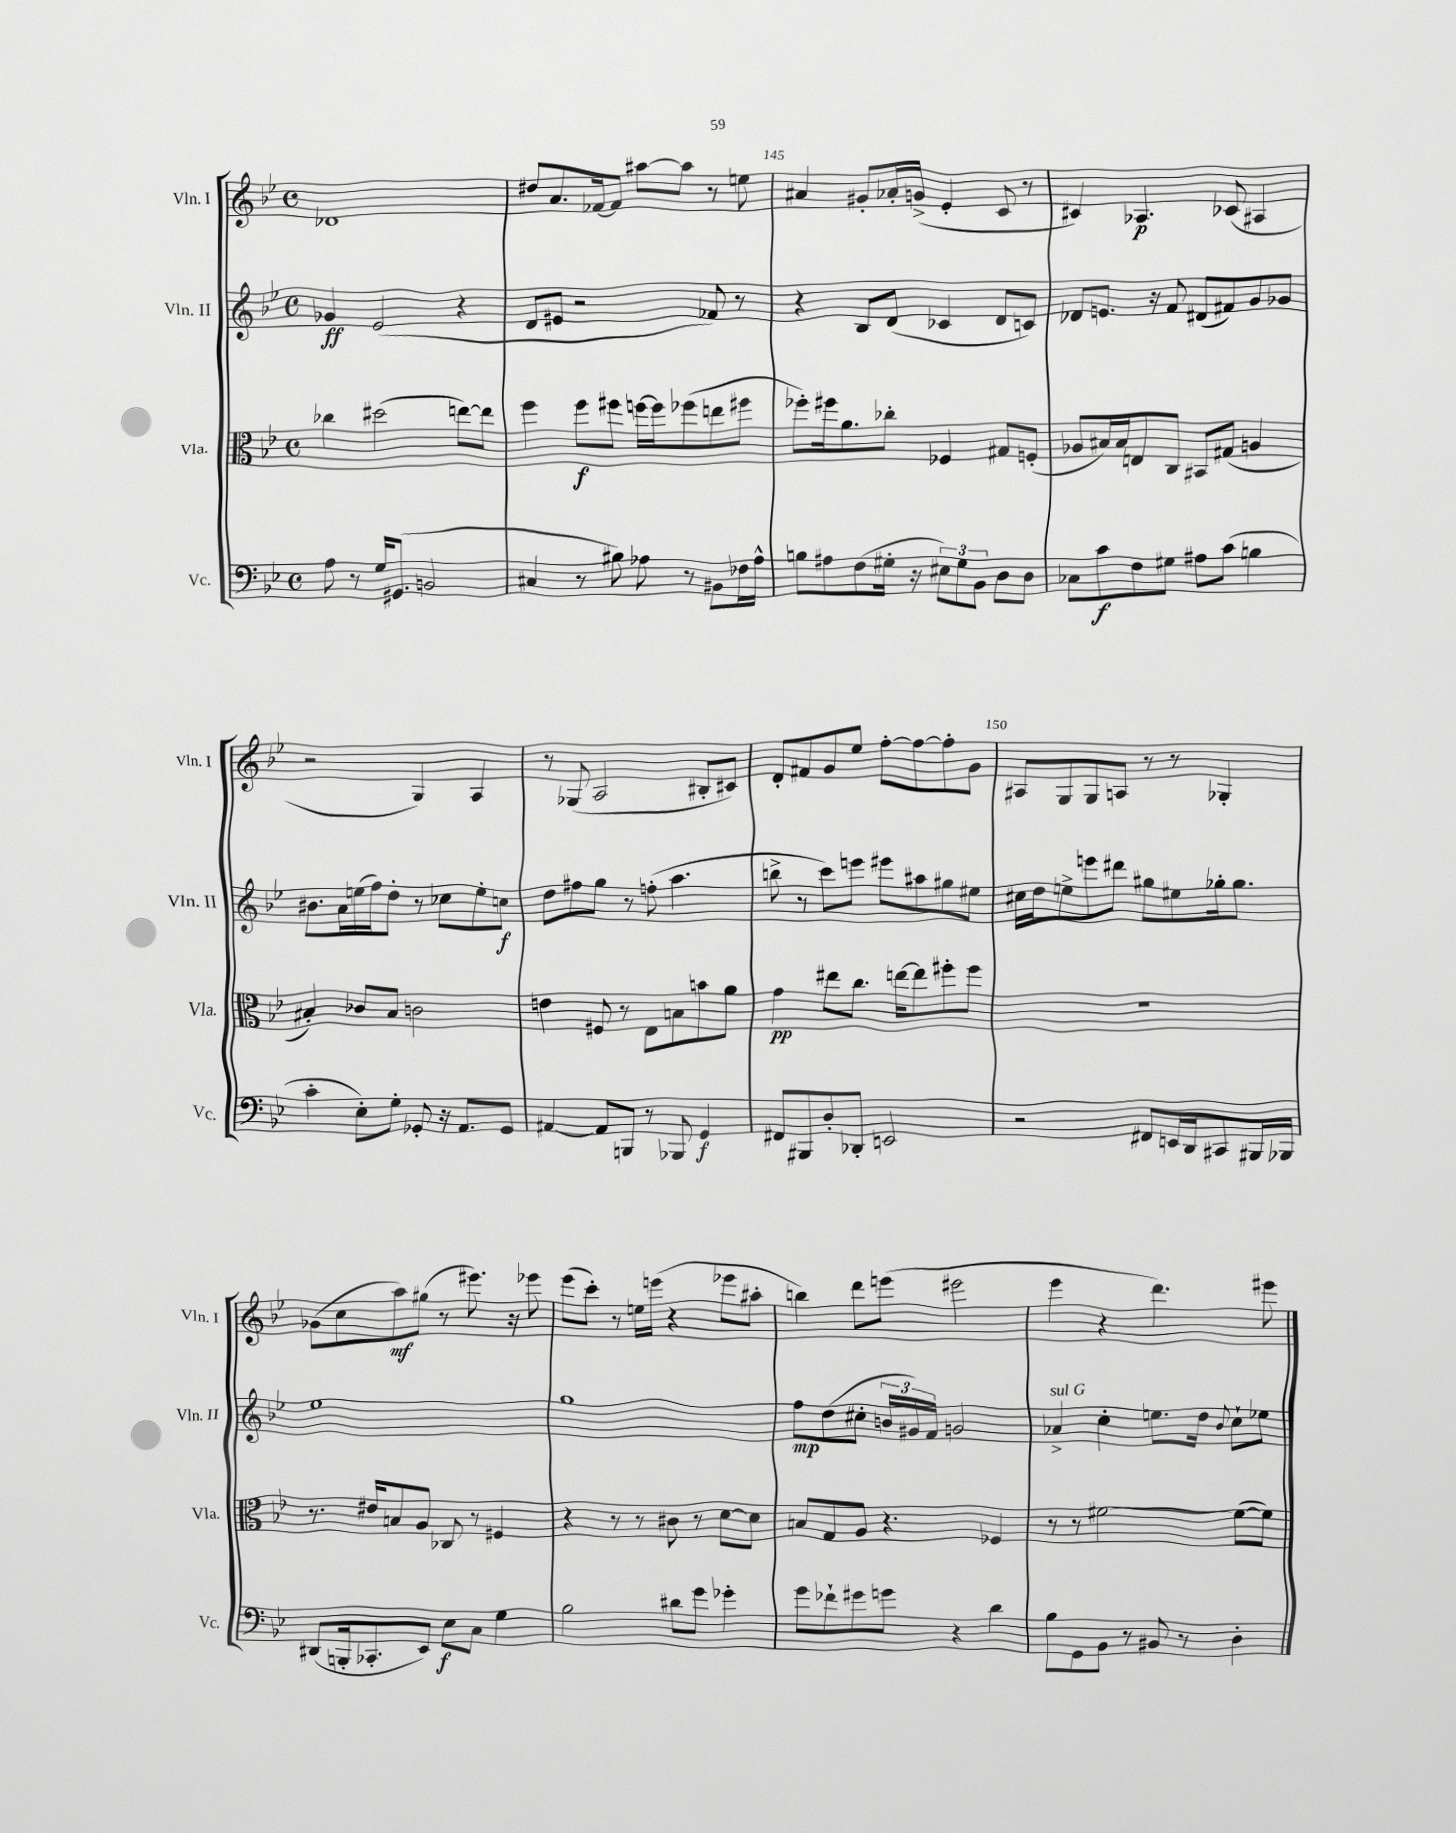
<<
\new StaffGroup <<
\new Staff = "s0" \with { instrumentName = "Vln. I" shortInstrumentName = "Vln. I" } {
    \clef treble \key bes \major \defaultTimeSignature \time 4/4
    \autoBeamOff des'1 |
    dis''8[ a'8. fes'16~ fes'8] ais''8[~ ais''8] r8 e''8 |
    ais'4 gis'8[-. aes'16-. g'16]->( ees'4-. c'8 r8 |
    cis'4) aes4.\p ces'8( ais4 |
    r2 g4) a4 |
    r8 ges8( a2 bis8[-. cis'8]) |
    d'8[-. fis'8 g'8 ees''8] f''8[~-. f''8~ f''8-. g'8] |
    ais8[ g8 g8 a8] r8 r8 ges4-. |
    ges'8[( c''8 a''8\mf) gis''8]( r8 eis'''8.) r16 ees'''8 |
    ees'''8[( c'''8]-.) r8 e''16[ e'''16]( r4 ees'''8[ ais''8]-. |
    b''4) d'''8[ e'''8]( eis'''2 |
    ees'''4 r4 d'''4.) eis'''8 \bar "|." |
}
\new Staff = "s1" \with { instrumentName = "Vln. II" shortInstrumentName = "Vln. II" } {
    \clef treble \key bes \major \defaultTimeSignature \time 4/4
    \autoBeamOff ges'4\ff ees'2( r4 |
    d'8[ eis'8] r2 fes'8) r8 |
    r4 bes8[ d'8]( ces'4 d'8[ c'8]) |
    des'8[ e'8.] r16 f'8 dis'8[( fis'8) g'8 ges'8] |
    bis'8.[ a'16 e''16( f''16) d''8]-. r8 ces''8[ e''8-. c''8]\f |
    d''8[ fis''8 g''8] r8 f''8-.( a''4. |
    b''8-> r8 c'''8[) e'''8] eis'''8[ ais''8 gis''8 eis''8] |
    cis''16[ d''16 e''8-> e'''8 dis'''8] gis''8[ eis''8 ges''16-. ges''8.] |
    ees''1 |
    g''1 |
    f''8[\mp d''8( cis''8]-. \tuplet 3/2 { b'16[ gis'16) f'16] } g'2 |
    aes'4->^\markup { \italic "sul G" } c''4-. e''8.[ d''16] \appoggiatura { bes'8 } c''8[-! ees''8] \bar "|." |
}
\new Staff = "s2" \with { instrumentName = "Vla." shortInstrumentName = "Vla." } {
    \clef alto \key bes \major \defaultTimeSignature \time 4/4
    \autoBeamOff ces''4 dis''2( e''8[~) e''8] |
    f''4 f''8[\f fis''8] f''16[~ f''16 fes''8( e''8 fis''8] |
    fes''8[-.) fis''16 a'8. ces''8]-. fes4 gis8[ f8]-.( |
    aes8[ bis16) bis16 e8 c8] bis,8[ gis8]( a4 |
    bis4-.) ces'8[ bis8] c'2 |
    e'4 fis8 r8 ees8[ b8 b'8 a'8] |
    g'4\pp eis''8[ c''8.] e''16[~ e''8 fis''8-. fis''8] |
    R1 |
    r8. eis'16[ b8 a8] ces8 r8 fis4 |
    r4 r8 r8 cis'8 r8 d'8[~ d'8] |
    b8[ g8 a8] r4. fes4 |
    r8 r8 fis'2~ fis'8[~( fis'8]) \bar "|." |
}
\new Staff = "s3" \with { instrumentName = "Vc." shortInstrumentName = "Vc." } {
    \clef bass \key bes \major \defaultTimeSignature \time 4/4
    \autoBeamOff a8 r8 g16[ gis,8.]( b,2 |
    cis4 r8 bis8) aes8 r8 bis,8[ fes16 aes16]-^ |
    b8[ ais8 f8( gis16]-. r16 \tuplet 3/2 { eis8[) gis8 bes,8] } d8[ d8] |
    ces8[ c'8\f f8 gis8] ais8[ c'8]( b4 |
    c'4-. ees8[-.) g8]-. ges,8-. r16 a,8.[ ges,8] |
    ais,4~ ais,8[ b,,8] r8 bes,,8 g,4\f |
    fis,8[ bis,,8 d8-. des,8]-. e,2 |
    r2 fis,8[ e,16 d,16 cis,8 bis,,16 bes,,16] |
    dis,8[( b,,16-. ces,8.-. ees,8]) ees8[\f c8] g4 |
    bes2 dis'8[ g'8] ges'4-. |
    g'8[ fes'8-! gis'8 g'8] r4 d'4 |
    bes8[ g,8 bes,8] r8 bis,8 r8 d4-. \bar "|." |
}
>>
>>
\layout { \context { \Score currentBarNumber = #143 \override BarNumber.break-visibility = ##(#f #t #t) barNumberVisibility = #(every-nth-bar-number-visible 5) } }
